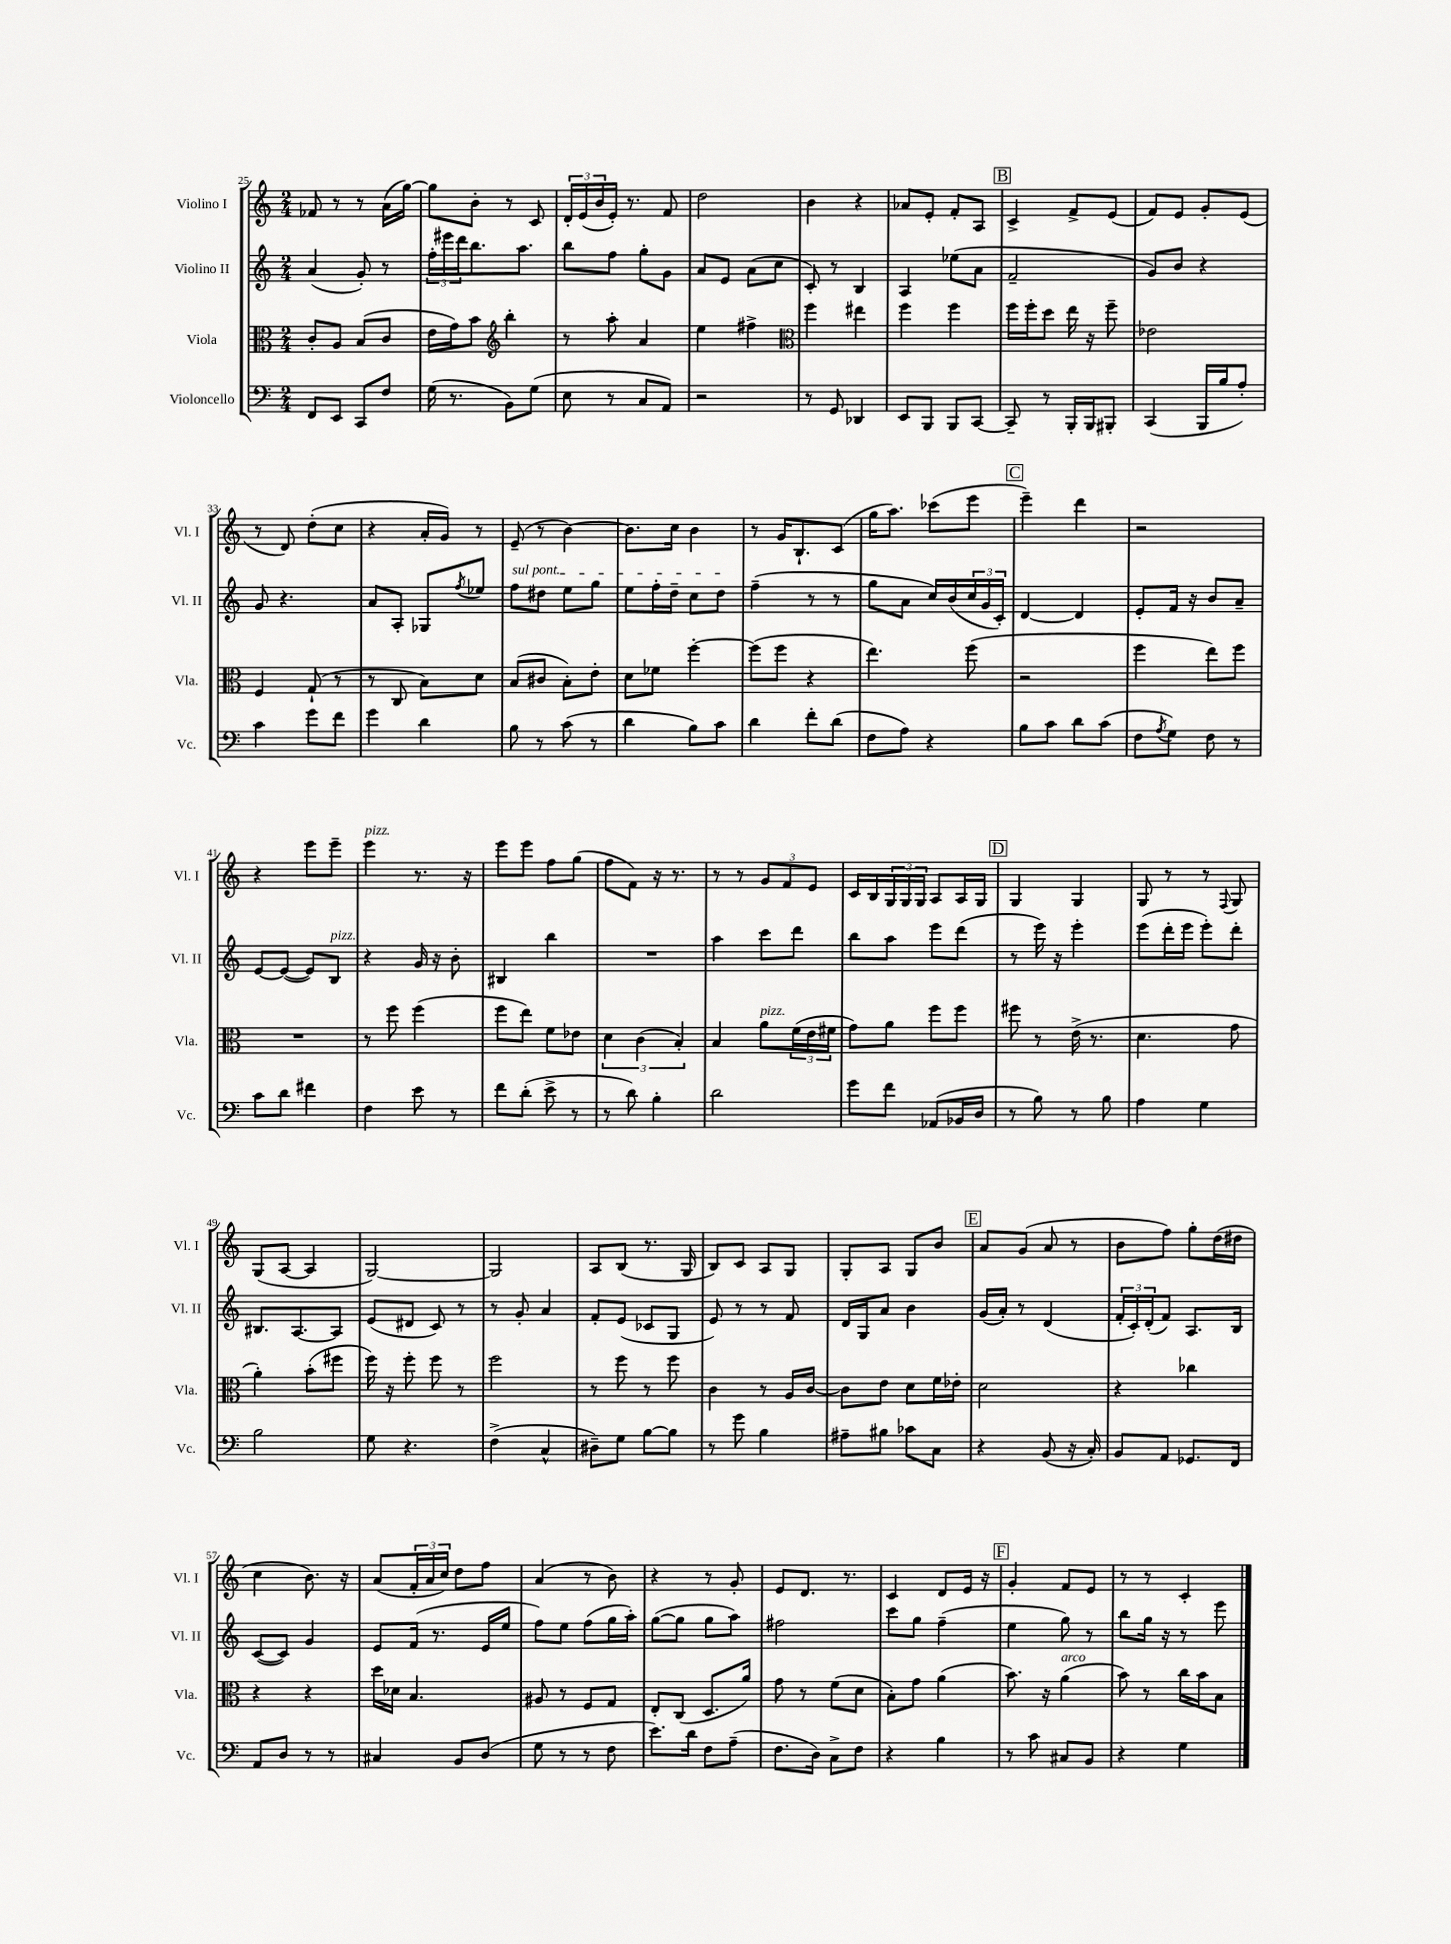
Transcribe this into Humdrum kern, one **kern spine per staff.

**kern	**kern	**kern	**kern
*staff4	*staff3	*staff2	*staff1
*clefF4	*clefC3	*clefG2	*clefG2
*k[]	*k[]	*k[]	*k[]
*M2/4	*M2/4	*M2/4	*M2/4
8FF/L	8c'/L	(4a/	8f-/
8EE/J	8A/J	.	8r
8CC/L	(8B/L	8g'/)	8r
8F/J	8c/J	8r	(16a\LL
.	.	.	[16gg\JJ)
=	=	=	=
(16G\	16e\LL	24ff'\LL	8gg\]L
.	.	24eee#\	.
8.r	16g\J)	.	.
.	.	24ddd\J	.
.	8b\J	8.bb\	8b'\J
*	*clefG2	*	*
8BB\L)	4bb'\	.	8r
.	.	8.aa\J	.
(8G\J	.	.	8c/
=	=	=	=
8E\	8r	8bb\L	24d'/LL
.	.	.	(24e/
.	.	.	24b/
8r	8aa'\	8ff\J	16e'/JJ)
.	.	.	8.r
8C/L	4a/	8gg'\L	.
8AA/J)	.	8g\J	8f/
=	=	=	=
2r	4ee\	8a/L	2dd\
.	.	8e/J	.
.	4ff#^\	(8a\L	.
.	.	8cc\J	.
=	=	=	=
*	*clefC3	*	*
8r	4ff\	8c'/)	4b\
8GG/	.	8r	.
4DD-/	4ee#\	4B/	4r
=	=	=	=
8EE/L	4ff\	4A/	8a-/L
8BBB/J	.	.	8e'/J
8BBB/L	4ff\	(8ee-\L	8f'/L
[8CC/J	.	8a\J	8A/J
=	=	=	=
8CC~/]	16ff\LL	2f~/	4c^/
.	16ff'\J	.	.
8r	8dd\J	.	.
16BBB'/LL	16ee\	.	8f^/L
16BBB/J	16r	.	.
8BBB#'/J	8ff~\	.	(8e/J
=	=	=	=
(4CC/	2e-\	8g/L)	8f/L)
.	.	8b/J	8e/J
16BBB/LL	.	4r	8g'/L
16B/J	.	.	.
8A'/J)	.	.	(8e/J
=	=	=	=
4c\	4F/	8g/	8r
.	.	4.r	8d/)
8g\L	(8G`/	.	(8dd'\L
8f\J	8r	.	8cc\J
=	=	=	=
4g\	8r	8a/L	4r
.	8C/	8A'/J	.
4d\	8B\L)	8G-/L	16a'/LL
.	.	.	16g/JJ)
.	.	8qff/	.
.	8d\J	8ee-/J	8r
=	=	=	=
8B\	(8B/L	8ff\L	(8e~/
8r	8c#/J	8dd#\J	8r
(8c\	8B'\L)	8ee\L	[4b\)
8r	8e'\J	8gg\J	.
=	=	=	=
4d\	8d\L	8ee\L	8.b\]L
.	8f-\J	16ff'\L	.
.	.	16dd~\JJ	16cc\Jk
8B\L)	[4ff'\	8cc\L	4b\
8c\J	.	8dd\J	.
=	=	=	=
4d\	(8ff\]L	(4ff~\	8r
.	8ff\J	.	16g/LK
.	.	.	8.B`/
8f'\L	4r	8r	.
(8d\J	.	8r	(8c/J
=	=	=	=
8F\L	4.ee\)	8gg\L	16gg\LK
.	.	.	8.aa\J)
8A\J)	.	8a\J	.
4r	.	16cc/LL)	(8ccc-\L
.	.	(16b/	.
.	(8ff\	24cc/	8eee\J
.	.	24g/	.
.	.	24c'/JJ)	.
=	=	=	=
8B\L	2r	[4d/	4eee~\)
8c\J	.	.	.
8d\L	.	4d/]	4ddd\
(8c\J	.	.	.
=	=	=	=
8F\L	4ff\	8e'/L	2r
8qA/	.	.	.
8G\J)	.	16f/Jk	.
.	.	16r	.
8F\	8ee\L)	8b/L	.
8r	8ff\J	8a~/J	.
=	=	=	=
8c\L	2r	[8e/L	4r
8d\J	.	(8e/_J	.
4f#\	.	8e/]L)	8eee\L
.	.	8B/J	8eee~\J
=	=	=	=
4F\	8r	4r	4eee\
.	8ff\	.	.
8e\	(4ff\	16g/	8.r
.	.	16r	.
8r	.	8b'\	.
.	.	.	16r
=	=	=	=
8f\L	8ff\L	4B#/	8eee\L
(8d'\J	8ee\J)	.	8eee\J
8e^\	8f\L	4bb\	8ff\L
8r	8e-\J	.	(8gg\J
=	=	=	=
8r	6d\	2r	8ff\L
8d\)	.	.	8f\J)
.	(6c\	.	.
4B'\	.	.	16r
.	.	.	8.r
.	6B'/)	.	.
=	=	=	=
2d\	4B/	4aa\	8r
.	.	.	8r
.	8a\L	8ccc\L	12g/L
.	.	.	12f/
.	(24f\L	8ddd\J	.
.	24e\	.	12e/J
.	24f#\JJ	.	.
=	=	=	=
8g\L	8g\L)	8bb\L	16c/LL
.	.	.	16B/
8f\J	8a\J	8aa\J	24G/
.	.	.	24G/
.	.	.	24G/JJ
(8AA-/L	8ff\L	8eee\L	8A/L
16BB-/L	8ff\J	(8ddd\J	16A/L
16D/JJ	.	.	16G/JJ
=	=	=	=
8r	8ff#\	8r	4G/
8B\)	8r	16eee\)	.
.	.	16r	.
8r	(16e^\	4eee'\	4G/
.	8.r	.	.
8B\	.	.	.
=	=	=	=
4A\	4.d\	(8eee\L	8G/
.	.	16ddd'\L	8r
.	.	16eee\JJ	.
4G\	.	8eee'\L)	8r
.	.	.	8qqF/
.	8g\	8ddd'\J	8G/
=	=	=	=
2B\	4a'\)	8.B#/L	(8G/L
.	.	.	[8A/J
.	.	[8.A/	.
.	(8b'\L	.	4A/]
.	8ff#\J	8A/]J	.
=	=	=	=
8G\	16ff\)	(8e/L	[2G/)
.	16r	.	.
4.r	8ff'\	8d#/J	.
.	8ff\	8c/)	.
.	8r	8r	.
=	=	=	=
(4F^\	2ff\	8r	2G/]
.	.	8g'/	.
4C^^/	.	4a/	.
=	=	=	=
8D#~\L)	8r	8f'/L	8A/L
8G\J	8ff\	(8e/J	(8B/J
[8B\L	8r	8c-/L	8.r
8B\]J	8ff\	8G/J	.
.	.	.	16G/
=	=	=	=
8r	4c\	8e/)	8B/L)
8g\	.	8r	8c/J
4B\	8r	8r	8A/L
.	16A/LL	8f/	8G/J
.	[16c/JJ	.	.
=	=	=	=
8A#~\L	8c\]L	16d/LL	8G'/L
.	.	16G/J	.
8B#\J	8e\J	8a/J	8A/J
8c-\L	8d\L	4b\	8G/L
8C\J	16f\L	.	8b/J
.	16e-'\JJ	.	.
=	=	=	=
4r	2d\	(16g/LL	8a/L
.	.	16a'/JJ)	.
.	.	8r	(8g/J
(8BB/	.	(4d/	8a/
16r	.	.	8r
16C'/)	.	.	.
=	=	=	=
8BB/L	4r	24f'/LL	8b\L
.	.	24c'/)	.
.	.	(24d'/J	.
8AA/J	.	8f/J)	8ff\J)
8.GG-/L	4cc-\	8.A/L	8gg'\L
.	.	.	(16dd\L
16FF/Jk	.	16B/Jk	16dd#\JJ
=	=	=	=
8AA/L	4r	([8c/L	4cc\
8D/J	.	8c/]J)	.
8r	4r	4g/	8.b\)
8r	.	.	.
.	.	.	16r
=	=	=	=
4C#/	16dd\LL	8e/L	(8a/L
.	16d-\JJ	.	.
.	4.B/	(16f/Jk	24f'/L
.	.	.	24a/
.	.	8.r	.
.	.	.	24cc/JJ)
8BB/L	.	.	8dd\L
(8D/J	.	16e/LL	8ff\J
.	.	16ee/JJ	.
=	=	=	=
8G\	8A#/	8ff\L)	(4a/
8r	8r	8ee\J	.
8r	8F/L	(8ff\L	8r
8F\	8G/J	16gg\L	8b\)
.	.	16aa'\JJ)	.
=	=	=	=
8.e\L)	8E'/L	([8gg\L	4r
.	(8C/J	8gg\]J	.
16d\Jk	.	.	.
8F\L	8.D/L	8gg\L	8r
(8A~\J	.	8aa\J)	8g'/
.	16a/Jk)	.	.
=	=	=	=
8.F\L	8g\	2ff#\	8e/L
.	8r	.	8.d/J
16D\Jk)	.	.	.
8C^\L	(8f\L	.	.
.	.	.	8.r
8F\J	8d\J	.	.
=	=	=	=
4r	8B'\L)	8ccc\L	4c/
.	8g\J	8gg\J	.
4B\	(4a\	(4ff~\	8d/L
.	.	.	16e/Jk
.	.	.	16r
=	=	=	=
8r	8.b\)	4ee\	4g'/
8c\	.	.	.
.	16r	.	.
8C#/L	(4a\	8gg\)	8f/L
8BB/J	.	8r	8e/J
=	=	=	=
4r	8b\)	8bb\L	8r
.	8r	16gg\Jk	8r
.	.	16r	.
4G\	16cc\LL	8r	4c'/
.	16b\J	.	.
.	8B\J	8eee\	.
==	==	==	==
*-	*-	*-	*-
